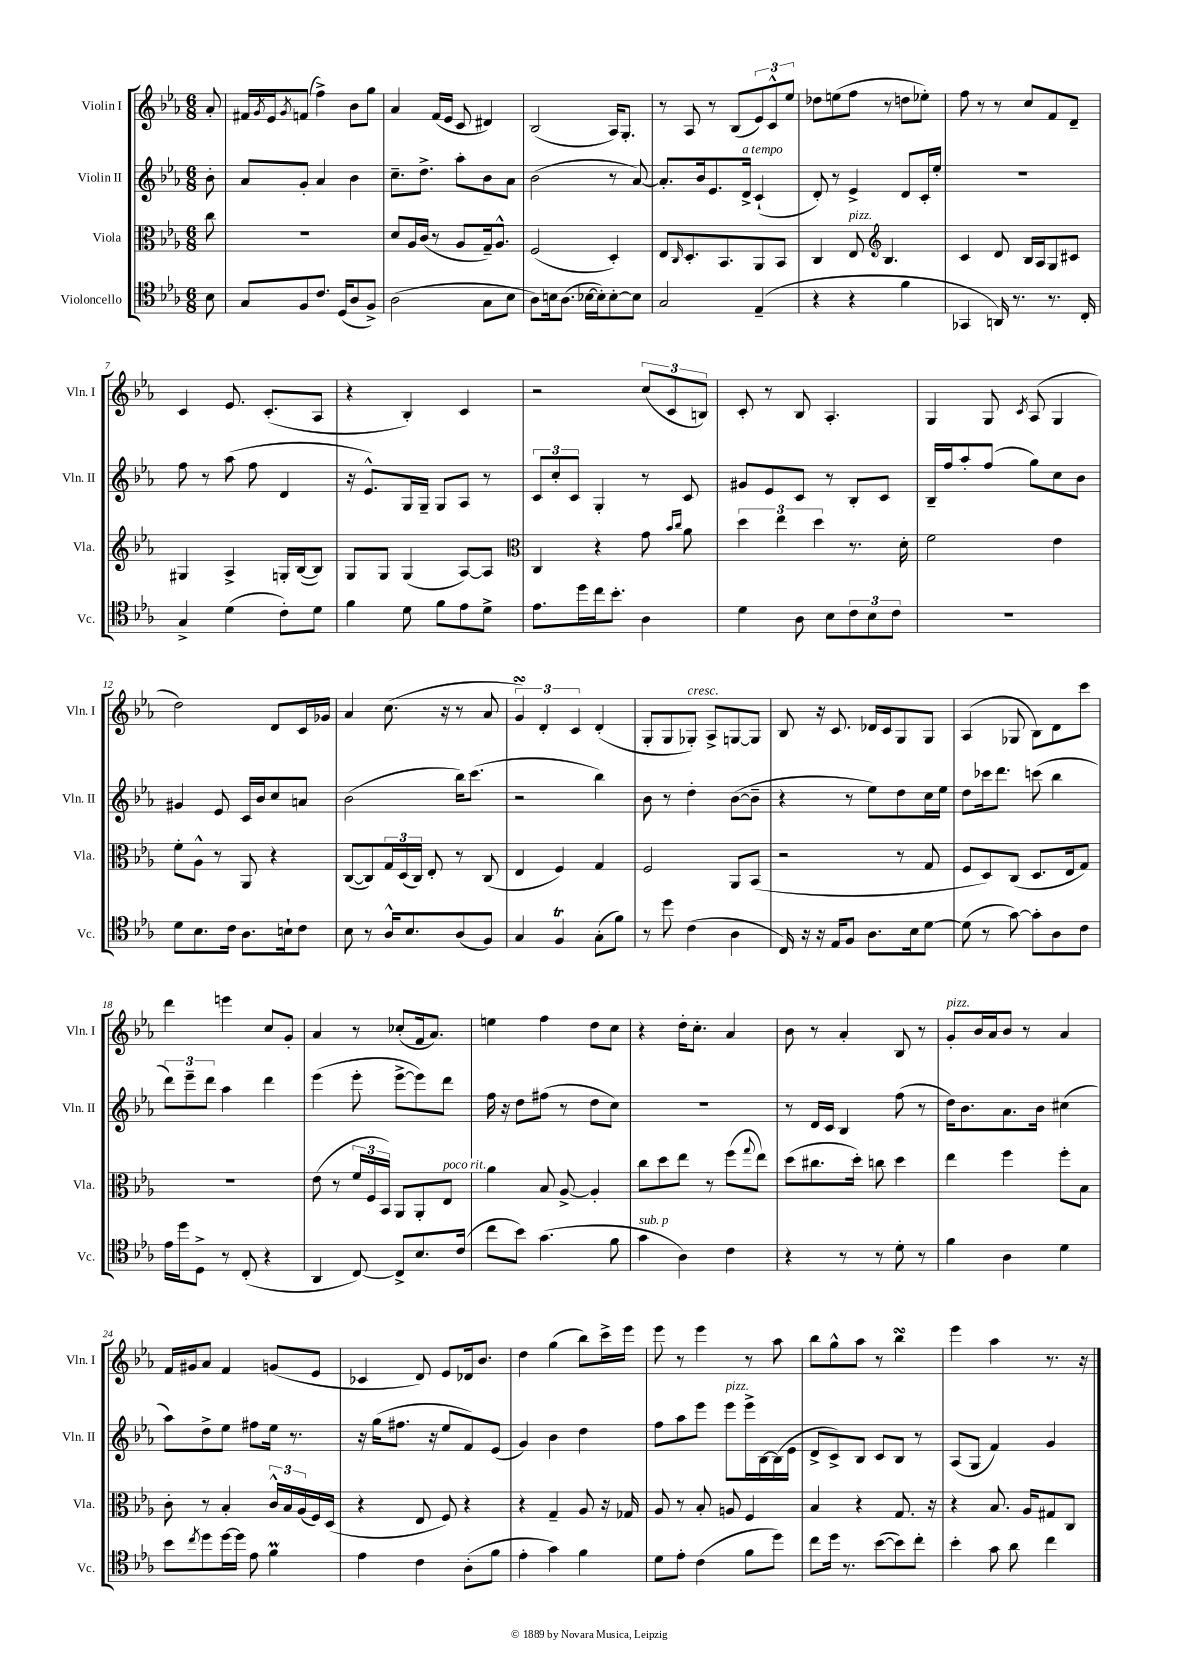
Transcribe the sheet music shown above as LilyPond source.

<<
\new StaffGroup <<
\new Staff = "s0" \with { instrumentName = "Violin I" shortInstrumentName = "Vln. I" } {
    \clef treble \key ees \major \numericTimeSignature \time 6/8 \partial 8
    aes'8-. |
    fis'16 \acciaccatura { g'8 } ees'16 \acciaccatura { g'8 } f'8( f''4->) bes'8 g''8 |
    aes'4 f'16( ees'16 c'8 dis'4) |
    bes2( aes16) g8.-. |
    r8 aes8 r8 bes8( \tuplet 3/2 { ees'8) c'8-^ ees''8 } |
    des''8 e''8( f''8 r8 d''8 ees''8-.) |
    f''8 r8 r8 c''8 f'8 d'8-- |
    c'4 ees'8. c'8.-.( aes8 |
    r4 bes4-.) c'4 |
    r2 \tuplet 3/2 { c''8( c'8 b8) } |
    c'8-. r8 bes8 aes4.-. |
    g4 g8 \acciaccatura { c'8 } aes8( g4 |
    d''2) d'8 c'16 ges'16 |
    aes'4 c''8.( r16 r8 aes'8 |
    \tuplet 3/2 { g'4\turn) d'4-. c'4 } d'4-.( |
    g8-. g8 ges8-.^\markup { \italic "cresc." }) aes8-> g8~ g8 |
    bes8 r16 c'8. des'16 c'16 g8 g8 |
    aes4( ges8 bes8) d'8 c'''8 |
    d'''4 e'''4 c''8 g'8-. |
    aes'4 r8 ces''8-.( f'16 aes'8.) |
    e''4 f''4 d''8 c''8 |
    r4 d''16-. c''8.-. aes'4 |
    bes'8 r8 aes'4-. bes8 r8 |
    g'8-.^\markup { \italic "pizz." } bes'16 aes'16 bes'8 r8 aes'4 |
    f'16 gis'16 aes'8 f'4 g'8( ees'8 |
    ces'4 d'8) ees'8 des'16 bes'8. |
    d''4 g''4( bes''8) c'''16-> ees'''16 |
    ees'''8 r8 ees'''4 r8 aes''8 |
    bes''8 g''8-^ aes''8 r8 bes''4\turn |
    ees'''4 aes''4 r8. r16 \bar "|." |
}
\new Staff = "s1" \with { instrumentName = "Violin II" shortInstrumentName = "Vln. II" } {
    \clef treble \key ees \major \numericTimeSignature \time 6/8 \partial 8
    bes'8-. |
    aes'8 g'8-. aes'4 bes'4 |
    c''8.-- d''8.-> aes''8-. bes'8 aes'8 |
    bes'2( r8 aes'8~) |
    aes'8.-. bes'16 ees'8. d'16->^\markup { \italic "a tempo" } c'4-!( |
    d'8-.) r8 ees'4-> d'8 c'16-. ees''16-. |
    R2. |
    f''8 r8 aes''8( f''8 d'4 |
    r16 ees'8.-^) g16 g16-- g8 aes8 r8 |
    \tuplet 3/2 { c'8 c''8-. c'8 } g4-. r8 c'8 |
    gis'8 ees'8 c'8 r8 bes8-. c'8 |
    bes16-- f''16 aes''8-. f''8( g''8) c''8 bes'8 |
    gis'4 ees'8 c'16 bes'16 c''8 a'8 |
    bes'2( bes''16) c'''8.( |
    r2 bes''4) |
    bes'8 r8 d''4-. bes'8~( bes'8-- |
    r4 r8 ees''8) d''8 c''16 ees''16 |
    d''8 ces'''16 d'''8. c'''8( bes''4 |
    \tuplet 3/2 { d'''8) ees'''8-- d'''8 } aes''4 d'''4 |
    ees'''4( ees'''8-. ees'''8~-> ees'''8) d'''8 |
    f''16 r16 d''8 fis''8( r8 d''8 c''8) |
    R2. |
    r8 d'16 c'16 bes4 f''8( r8 |
    d''16) bes'8. aes'8. bes'16 cis''4( |
    aes''8) d''8-> ees''8 fis''8 ees''16 r8. |
    r16 g''16( fis''8. r16 ees''8 f'8) ees'8( |
    g'4) bes'4 d''4 |
    f''8 aes''8 ees'''8 ees'''8^\markup { \italic "pizz." } ees'''16-> bes16~ bes16( ees'16 |
    d'8-> c'8->) bes8 c'8 bes8 r8 |
    aes8( g8 f'4) g'4 \bar "|." |
}
\new Staff = "s2" \with { instrumentName = "Viola" shortInstrumentName = "Vla." } {
    \clef alto \key ees \major \numericTimeSignature \time 6/8 \partial 8
    c''8 |
    R2. |
    d'8 aes16 c'16( r8 aes8 g16--) aes8.-^ |
    f2( d4-.) |
    ees8 \grace { c16 } d8.-. bes,8. aes,8 bes,8 |
    c4 ees8^\markup { \italic "pizz." } \clef treble bes4. |
    c'4 d'8 bes16 aes16 g8 cis'8 |
    gis4 aes4-> g16-. bes16~( bes8) |
    g8 g8 g4( aes8~) aes8 |
    \clef alto c4 r4 g'8 \grace { bes'16 c''16 } aes'8 |
    \tuplet 3/2 { d''4 ees''4 d''4 } r8. d'16-. |
    f'2 ees'4 |
    f'8-. aes8-^ r8 aes,8 r4 |
    c8~( c8) \tuplet 3/2 { g16 d16( c16) } ees8-. r8 c8( |
    ees4 f4) g4 |
    f2 aes,8 bes,8( |
    r2 r8 g8 |
    f8 d8) c8( d8. ees16 g8) |
    R2. |
    ees'8( r8 \tuplet 3/2 { f'16 f16 bes,16) } aes,8 aes,8-. ees8^\markup { \italic "poco rit." } |
    aes'4 bes8 aes8~-> aes4-. |
    c''8 d''8 ees''8 r8 f''8( \appoggiatura { g''8 } ees''8) |
    d''8( cis''8. d''16-.) c''8 d''4 |
    ees''4 f''4 f''8-. bes8 |
    c'8-. r8 bes4-. \tuplet 3/2 { c'16-^ bes16 aes16( } f16) d16( |
    r4 ees8 f8) r4 |
    r4 g4-- aes8 r16 ges16 |
    aes8 r8 bes8-. a8 f4 |
    bes4 r4 g8. r16 |
    r4 bes8. aes16 gis8 c8 \bar "|." |
}
\new Staff = "s3" \with { instrumentName = "Violoncello" shortInstrumentName = "Vc." } {
    \clef tenor \key ees \major \numericTimeSignature \time 6/8 \partial 8
    bes8 |
    g8 f8 c'8. d16( aes8 f8->) |
    aes2( g8 bes8 |
    aes8) b16 aes8.( bes16~ bes16-.) bes8~-. bes8 |
    g2 ees4--( |
    r4 r4 f'4 |
    ges,4 a,16) r8. r8. c16-. |
    g4-> d'4( c'8-.) d'8 |
    f'4 d'8 f'8 ees'8 d'8-> |
    ees'8. d''16 c''16 bes'8.-. aes4 |
    d'4 aes8 bes8 \tuplet 3/2 { c'8 bes8 c'8 } |
    R2. |
    d'8 bes8. c'16 aes8. b16-! c'8 |
    bes8 r8 aes16-^ bes8. aes8( f8) |
    g4 f4\trill g8-.( f'8) |
    r8 d''8 c'4( aes4 |
    c16) r16 r16 ees16 f8 aes8. bes16 d'8~ |
    d'8( r8 g'8~) g'8-. aes8 c'8 |
    ees'16 d''16 d8-> r8 c8-.( r4 |
    aes,4 c8~) c8-> bes8. c'16( |
    c''8 bes'8) g'4.( f'8 |
    g'4^\markup { \italic "sub. p" } aes4) c'4 |
    r4 r8 r8 d'8-. r8 |
    f'4 aes4 d'4 |
    bes'8 \acciaccatura { c''8 } d''8 d''16~ d''16 ees'8 f'4\prall |
    ees'4 c'4 aes8-.( f'8 |
    ees'4-. g'4) f'4 |
    d'8 ees'8-. c'4( f'8 d''8) |
    c''8 d''16 r8. bes'8~( bes'8) c''8-. |
    bes'4-. g'8 aes'8 c''4 \bar "|." |
}
>>
>>
